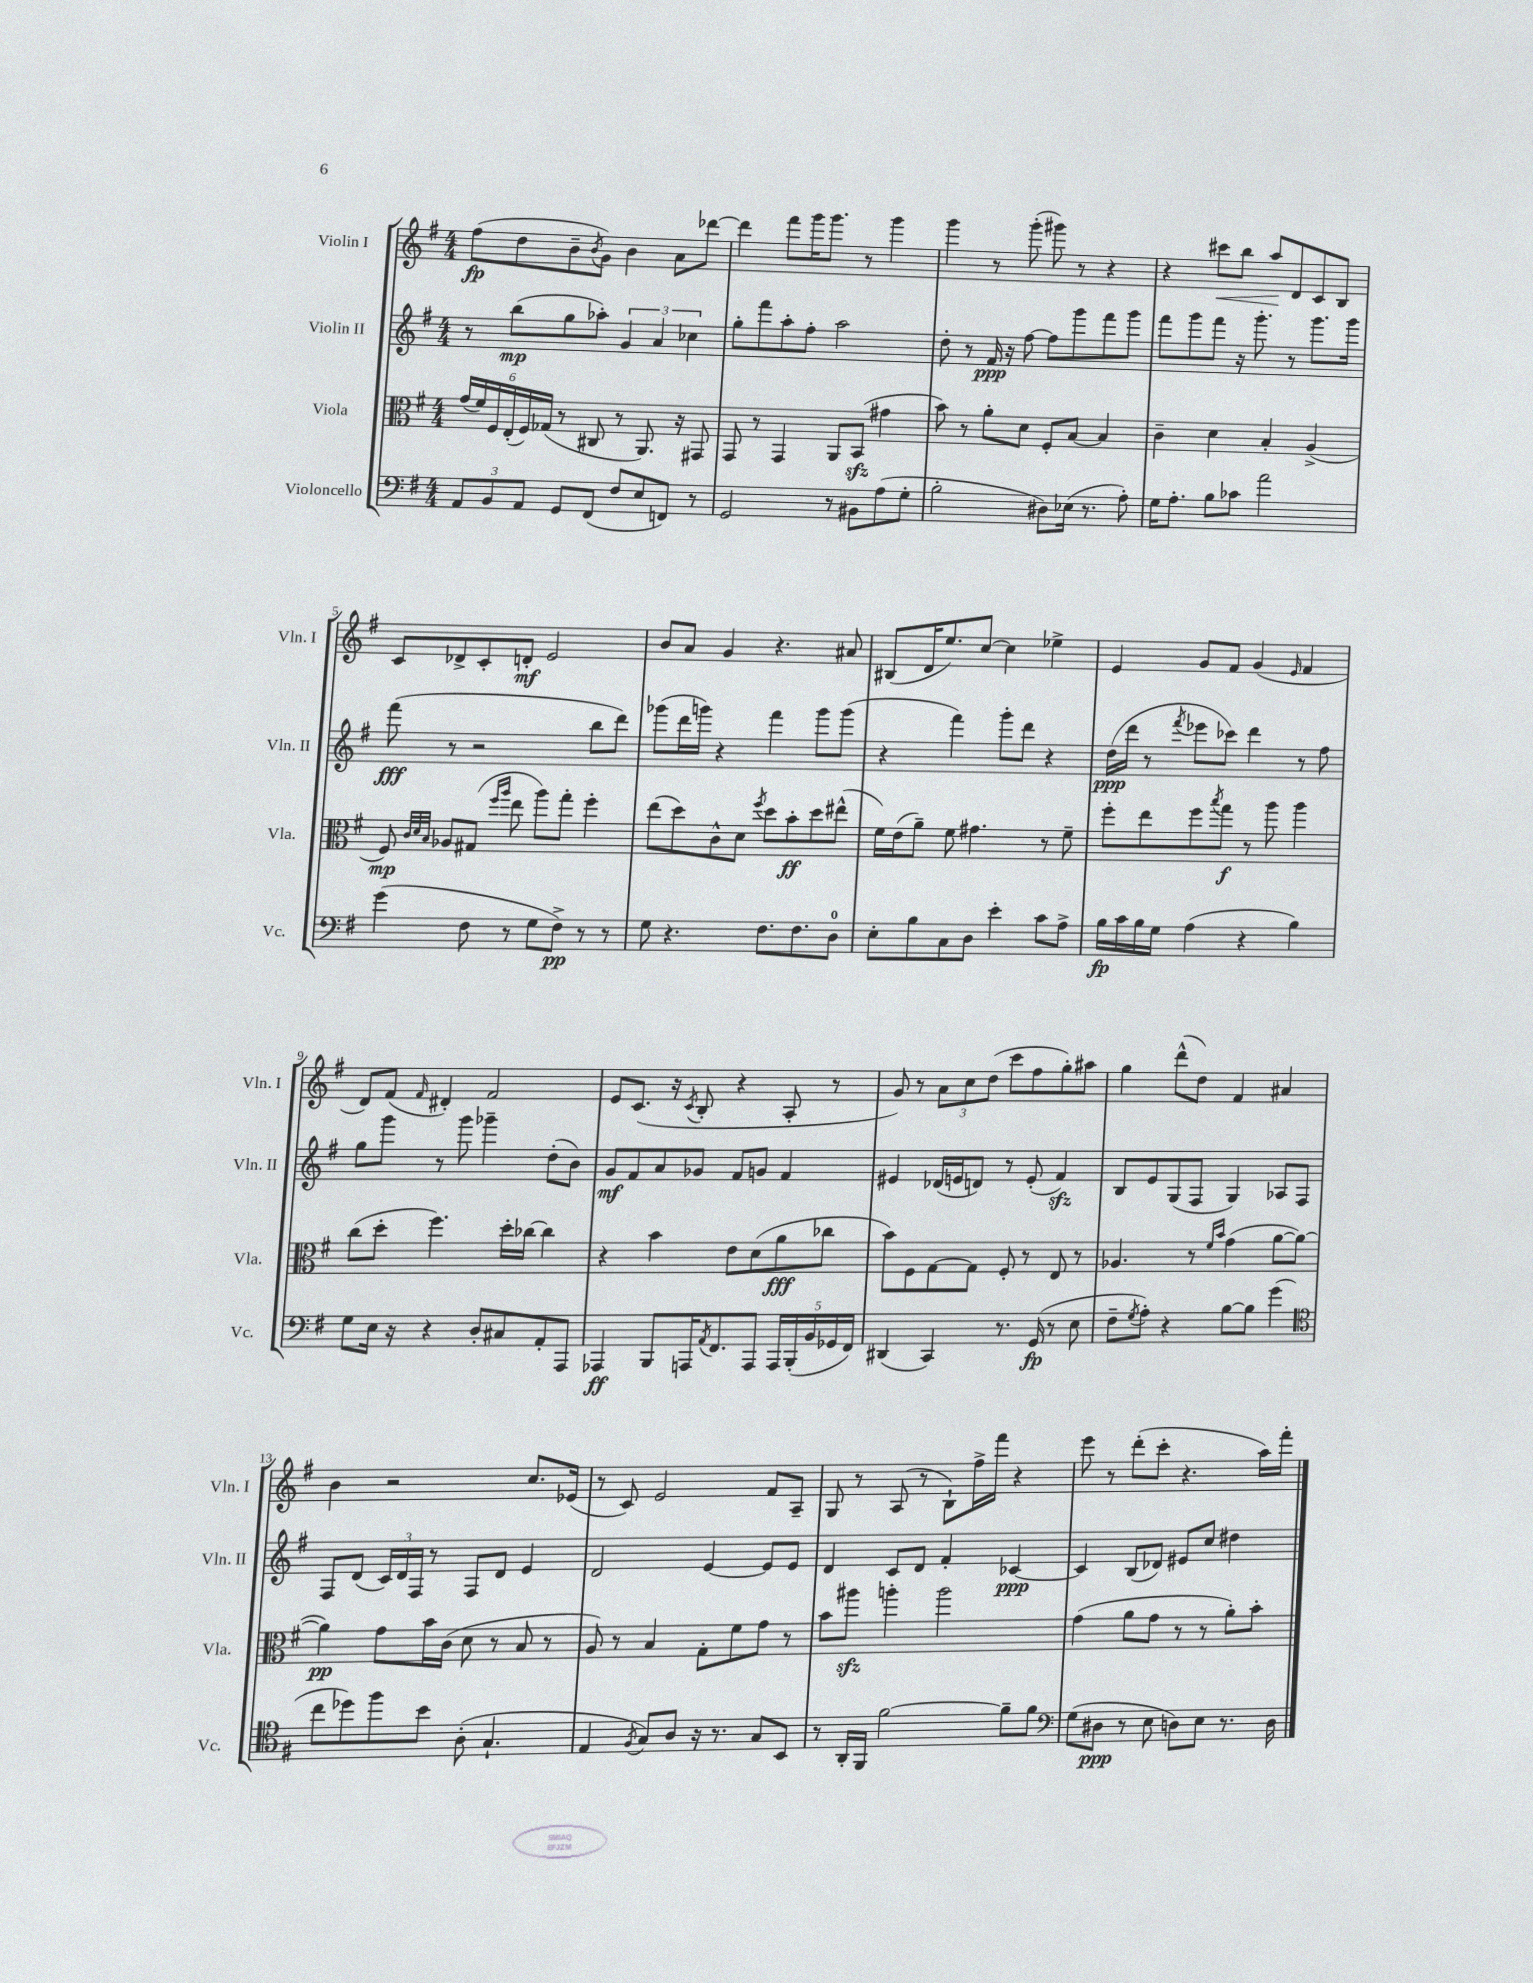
<<
\new StaffGroup <<
\new Staff = "s0" \with { instrumentName = "Violin I" shortInstrumentName = "Vln. I" } {
    \clef treble \key g \major \numericTimeSignature \time 4/4
    fis''8\fp( d''8 b'8-- \acciaccatura { b'8 } g'8) b'4 a'8 des'''8~ |
    des'''4 fis'''8 g'''16 g'''8. r8 g'''4 |
    g'''4 r8 g'''8-.( gis'''8) r8 r4 |
    r4 cis'''8\< b''8 a''8\! d'8 c'8 b8 |
    c'8 des'8-> c'8-. d'8-.\mf e'2 |
    b'8 a'8 g'4 r4. ais'8 |
    bis8( d'16 e''8.) c''8~ c''4 ees''4-> |
    e'4 g'8 fis'8 g'4( \grace { e'16 } fis'4 |
    d'8) fis'8( \grace { fis'16 } dis'4-.) fis'2 |
    e'8 c'8.( r16 \acciaccatura { c'8 } b8-. r4 a8-. r8 |
    g'8) r8 \tuplet 3/2 { a'8 c''8 d''8( } c'''8 fis''8 g''8-.) ais''8 |
    g''4 d'''8-^( d''8) fis'4 ais'4 |
    b'4 r2 c''8. ees'16( |
    r8 c'8) e'2 fis'8 a8-- |
    g8 r8 a8( r8 b8-!) fis''16-> fis'''16 r4 |
    e'''8 r8 d'''8-.( c'''8-. r4. a''16) fis'''16-. \bar "|." |
}
\new Staff = "s1" \with { instrumentName = "Violin II" shortInstrumentName = "Vln. II" } {
    \clef treble \key g \major \numericTimeSignature \time 4/4
    r8 b''8\mp( g''8 aes''8-.) \tuplet 3/2 { g'4 a'4 ces''4 } |
    g''8-. fis'''8 a''8-. fis''8-. a''2 |
    d''8-. r8 fis'16\ppp r16 fis''8~ fis''8 g'''8 fis'''8 g'''8 |
    fis'''8 g'''8 fis'''8 r16 g'''8.-. r8 g'''8. g'''16 |
    fis'''8\fff( r8 r2 b''8 d'''8) |
    ges'''8( d'''16 g'''16) r4 fis'''4 g'''8 g'''8( |
    r4 fis'''4) g'''8-. d'''8 r4 |
    d''16\ppp( d'''16 r8 \acciaccatura { fis'''8 } ees'''8 ces'''8) d'''4 r8 fis''8 |
    g''8 g'''8 r8 g'''8 ges'''4-- d''8-.( b'8) |
    g'8\mf fis'8 a'8 ges'8 fis'8 g'8 fis'4 |
    eis'4 des'16( e'16 d'8) r8 e'8-.( fis'4\sfz) |
    b8 e'8 g8( fis8 g4) aes8 fis8 |
    fis8 d'8( \tuplet 3/2 { c'16) d'16 fis16 } r8 fis8 d'8 e'4 |
    d'2 e'4~ e'8 e'8 |
    d'4 c'8 d'8 fis'4-. ces'4~\ppp |
    ces'4 b8( des'8) eis'8 c''8 dis''4 \bar "|." |
}
\new Staff = "s2" \with { instrumentName = "Viola" shortInstrumentName = "Vla." } {
    \clef alto \key g \major \numericTimeSignature \time 4/4
    \tuplet 6/4 { g'16( fis'16) fis16 e16-.( fis16) ges16( } r8 cis8 r8 a,8.) r16 gis,8 |
    g,8 r8 g,4 a,8 b,8\sfz( gis'4 |
    b'8) r8 a'8-. d'8 fis8-. b8~ b4 |
    c'4-- d'4 b4-. a4->( |
    fis8\mp) \grace { c'32 d'32 b32 } aes8 gis8( \grace { fis''16 a''16 } e''8 a''8) g''8-. fis''4-. |
    e''8( d''8) c'8-^ d'8 \acciaccatura { fis''8 } d''8 b'8-.\ff d''8 eis''8-^( |
    fis'16) e'16( a'8--) fis'8 gis'4. r8 fis'8-- |
    fis''8-. e''8 fis''8 \acciaccatura { b''8 } g''8\f r8 a''8 a''4 |
    c''8( d''8-. fis''4.) d''16-. ces''16~ ces''4 |
    r4 b'4 e'8 d'8( a'8\fff ces''8 |
    b'8) fis8 g8~ g8 fis8-. r8 e8 r8 |
    aes4. r8 \grace { fis'16 b'16 } g'4( a'8~ a'8~ |
    a'4\pp) g'8 b'16 c'16( d'8 r8 b8 r8 |
    a8) r8 b4 g8-. fis'8 g'8 r8 |
    b'8 ais''8\sfz a''4-. a''2 |
    g'4( a'8 g'8 r8 r8 a'8-.) b'8-. \bar "|." |
}
\new Staff = "s3" \with { instrumentName = "Violoncello" shortInstrumentName = "Vc." } {
    \clef bass \key g \major \numericTimeSignature \time 4/4
    \tuplet 3/2 { a,8 b,8 a,8 } g,8 fis,8( fis8 e8 f,8) r8 |
    g,2 r8 bis,8 a8( g8-. |
    b2-. dis8) ees16( r8. a8-.) |
    g16 a8.-. b8 ces'8 a'2 |
    g'4( fis8 r8 g8 fis8->\pp) r8 r8 |
    g8 r4. fis8. fis8. d8-0 |
    e8-. b8 c8 d8 e'4-. c'8 a8-> |
    b16\fp c'16 b16 g16 a4( r4 b4) |
    g8 e16 r16 r4 d8-. cis8 a,8-. a,,8 |
    aes,,4\ff b,,8 a,,16 \acciaccatura { a,8 } fis,8. a,,8 \tuplet 5/4 { a,,16 b,,16-.( b,16 ges,16 fis,16) } |
    dis,4( c,4) r8. g,16\fp( r8 e8 |
    fis8-- \acciaccatura { g8 } a8-.) r4 b8~ b8 g'4( |
    \clef tenor c''8 des''8) fis''8 b'8 a8-.( g4.-! |
    e4 \acciaccatura { fis8 } g8) a8 r16 r8. g8 b,8 |
    r8 a,16-. fis,16 fis'2~ fis'8-- fis'8 |
    \clef bass g8( dis8\ppp r8 e8 d8) e8 r8. d16 \bar "|." |
}
>>
>>
